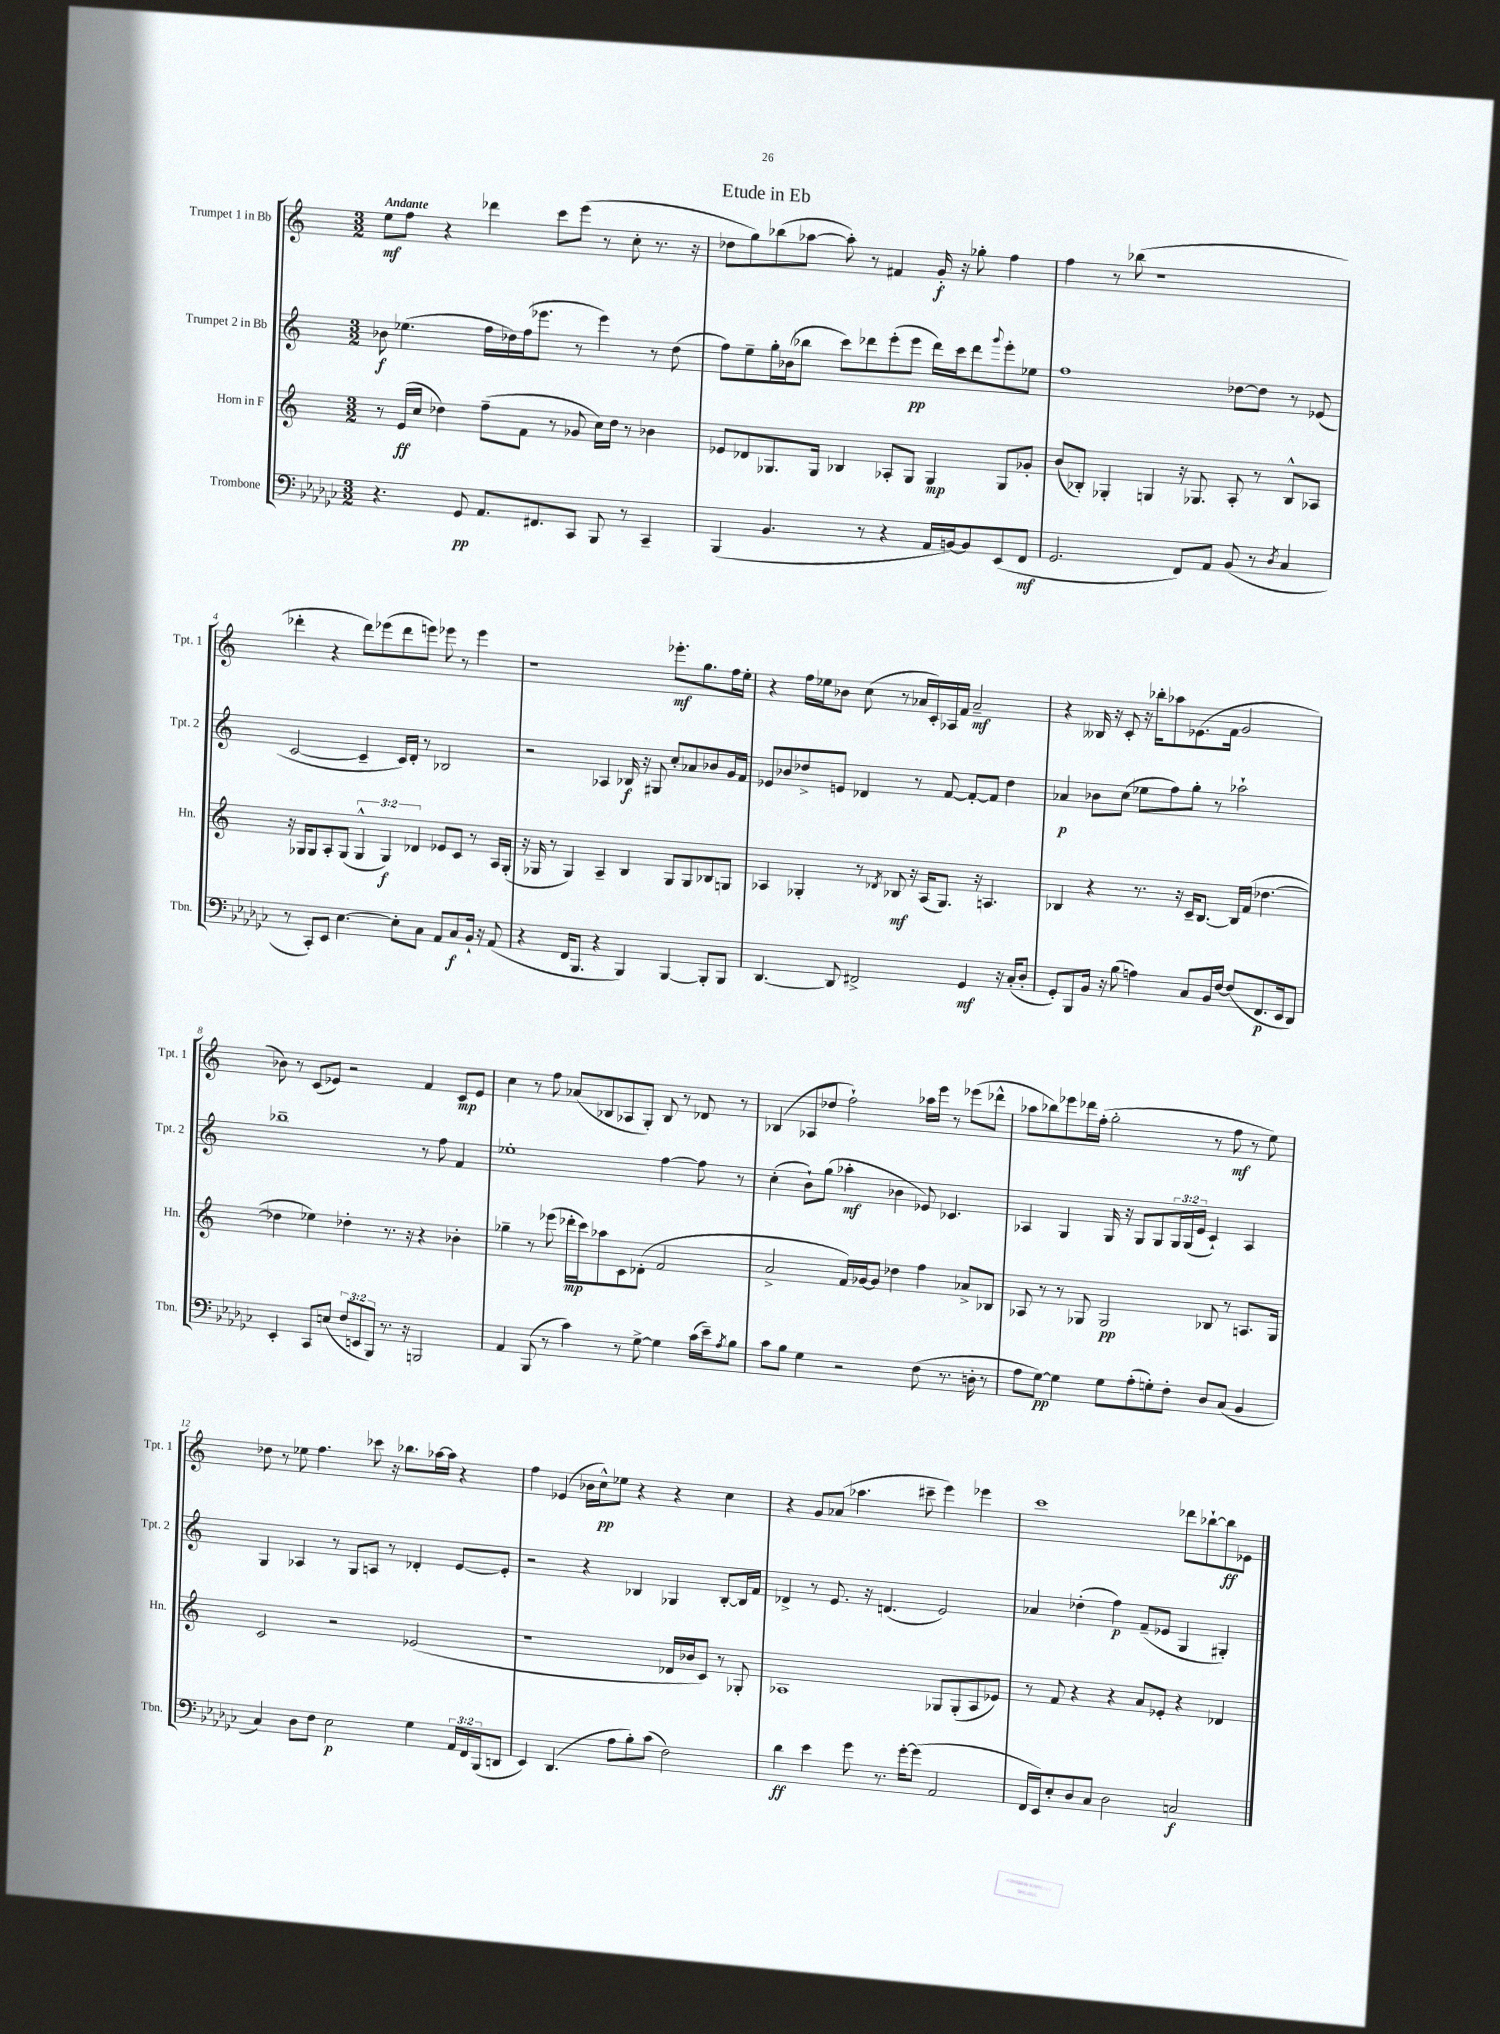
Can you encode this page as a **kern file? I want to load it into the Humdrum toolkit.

**kern	**kern	**kern	**kern
*staff4	*staff3	*staff2	*staff1
*clefF4	*clefG2	*clefG2	*clefG2
*k[b-e-a-d-g-c-]	*k[]	*k[]	*k[]
*M3/2	*M3/2	*M3/2	*M3/2
4.r	8r	8b-\	8ee\L
.	(16e/LL	(4.ee-\	8ff\J
.	16cc/JJ	.	.
.	4dd-\)	.	4r
8GG-/	.	.	.
8.AA-/L	(8ff~\L	16ff\LL	4ddd-\
.	.	16dd-\)	.
.	8f\J	(16ff\J	.
8.FF#/	.	8.eee-\J	.
.	8r	.	8ccc\L
8CC-/J	8g-/	8r	(8eee\J
8BBB-/	16cc\LL)	4eee-\)	8r
.	16dd-\JJ	.	.
8r	8r	.	8cc'\
4CC-~/	4b-\	8r	8.r
.	.	(8dd-\	.
.	.	.	16r
=	=	=	=
(4BBB-/	8e-/L	8ff\L)	8dd-\L
.	8d-/	8ee~\	8gg\)
4.BB-/	8.G-/	16gg'\L	(8bb-\
.	.	(16b-\J	.
.	.	8bb-\J	[8aa-\J
.	16G-/Jk	.	.
.	4B-/	8ccc\L)	8aa-'\])
8r	.	8ddd-\	8r
4r	8A-'/L	(8eee'\	4f#/
.	8G-/J	8eee\J	.
16AA-/LL	4G-/	16ddd-\LL)	16g'/
[16BB/J)	.	16ccc\J	16r
8BB/]	.	8ddd-\	8gg-'\
.	.	8qqggg/	.
(8EE-/	8G-/L	8eee'\	4ff\
8FF/J	8g-'/J	8ee-\J	.
=	=	=	=
2.GG-/	(8b/L	1ff	4ff\
.	8B-'/J)	.	.
.	4G-'/	.	8r
.	.	.	(8bb-\
.	4G/	.	1r
8FF/L)	16r	.	.
.	8.G-/	.	.
8AA-/J	.	.	.
(8BB-/	8A'/	[8dd-\L	.
8r	8r	8dd-\]J	.
8qD-/	.	.	.
4C-/	8B-^^/L	8r	.
.	8A-/J	(8e-/	.
=	=	=	=
8r	16r	[2c/	4ddd-'\
.	16G-/LK	.	.
8CC-'/L)	8G-/	.	.
8EE-/J	8A'/	.	4r
[4.E-\	(8G-/J	.	.
.	6G-^^/	4c~/]	8ddd-\L)
.	.	.	(8eee-\
.	6G-/)	.	.
8E-'\]L	.	16c/LL)	8ddd-\
.	.	16d'/JJ	.
.	6d-/	.	.
8C-\J	.	8r	8eee\J)
8AA-/L	8e-/L	2B-/	8eee-\
8C-/	8c/J	.	8r
16BB-`/Jk	8r	.	4eee-\
16r	.	.	.
(8AA-/	16A/LL	.	.
.	(16G-'/JJ	.	.
=	=	=	=
4r	16r	2r	1r
.	16G-/	.	.
.	8r	.	.
16FF/LK	4G-/)	.	.
8.BBB-/J	.	.	.
4r	4A~/	4A-/	.
4BBB-/)	4B/	16B-/	.
.	.	16r	.
.	.	8G#/	.
[4BBB-/	8G-/L	8cc'/L	8.eee-'\L
.	8G-/	8a-/	.
.	.	.	8.gg\
8BBB-'/]L	8B-/	8b-/	.
8BBB-/J	8G/J	16g/L	16ff\L
.	.	16f/JJ	16ee'\JJ
=	=	=	=
[4.DD-/	4A-/	8e-/L	4r
.	.	8b-/	.
.	4G-'/	8dd-^/	16ff\LL
.	.	.	16ee-\J
8DD-/]	.	8e/J	8b-\J
2FF#^/	8r	4d-/	(8cc\
.	8qd-/	.	.
.	8B-/	.	8r
.	16r	8r	16a-/LL
.	(16A-/LK	.	16c'/)
.	8.G-/J)	[8f/	16A-/
.	.	.	16f/JJ
4GG-/	.	8f'/_L	2a-~/
.	16r	.	.
.	4.A/	8f/]J	.
16r	.	4dd-\	.
(16C-'/LK	.	.	.
8D-'/J	.	.	.
=	=	=	=
8GG-'/L)	4B-/	4a-/	4r
8BBB-/	.	.	.
16BB-/Jk	4r	8b-\L	16B--/
16r	.	.	16r
(8B-\	.	(8cc\J	8c'/
4A\)	8.r	8ee-\L	16r
.	.	.	16bb-'\LK
.	.	8ff\)	8aa-\
.	16r	.	.
8C-/L	16c~/LK	8gg'\J	(8.e-\
.	[8.B-/J	.	.
16BB-/L	.	8r	.
[16F/JJ	.	.	16f\Jk
(8F/]L	16B-/]LL	2aa-`\	2g/
.	(16f/JJ	.	.
8.FF/	[4.dd-\	.	.
16EE-/k	.	.	.
8DD-/J)	.	.	.
=	=	=	=
4EE-'/	4dd-\]	1bb-~	8b-\)
.	.	.	8r
8CC-/L	4ee-\)	.	(8c/L
(8E/J	.	.	8e-/J)
12F/L	4dd-'\	.	2r
12EE/	.	.	.
12BBB-/J)	.	.	.
8.r	8.r	.	.
16r	16r	.	.
2BBB/	4r	8r	4f/
.	.	8ff\	.
.	4b-'\	4f/	8c/L
.	.	.	8e-/J
=	=	=	=
4AA-/	4gg-~\	1ee-'	4cc\
(8BBB-/	8r	.	8r
8r	(8eee-\	.	8ff\
4c-\)	16ddd-'\LL	.	(8a-/L
.	16ccc\J)	.	.
.	8aa-\	.	8B-/
8r	8c\	.	8A-/
[8G-^\	(8d-'\J	.	8G'/J)
4G-\]	2f/	[4ff\	8B-/
.	.	.	8r
(16c-\LL	.	8ff\]	8d-/
16e-~\J)	.	.	.
8qA-/	.	.	.
8B-\J	.	8r	8r
=	=	=	=
8c-\L	2a^/	(4cc'\	(4B-/
8B-\J	.	.	.
4G-\	.	8b`\L)	8A-/L
.	.	(8gg\J	8dd-/J
2r	16f/LL)	4aa-'\	2ff`\)
.	[16g-/J	.	.
.	8g-/]J	.	.
.	4dd-\	4b-\	.
(8F\	4ff\	8e-/)	16aa-\LL
.	.	.	16eee\JJ
8.r	.	4.c-/	8r
.	8a-^/L	.	(8eee-\L
16D'\	.	.	.
8r	8B-/J	.	8ddd-^^\J
=	=	=	=
8A-\L	8A-/	4A-/	8aa-\L
[8G-\J)	8r	.	8bb-\)
4G-\]	8r	4G/	8eee-\
.	8G-/	.	16ddd-\L
.	.	.	(16ff'\JJ
8G-\L	2G-/	16G/	2gg'\
.	.	16r	.
(8A-'\	.	8G/L	.
8G'\)	.	8G/	.
8F'\J	.	24G/L	.
.	.	(24G/	.
.	.	24e/JJ	.
8D-/L	8B-/	4c`/)	8r
(8C-/J	8r	.	8ff\
4BB-/	8.A/L	4A-/	8r
.	.	.	8ee\)
.	16G-/Jk	.	.
=	=	=	=
4C-/)	2c/	4G/	8dd-\
.	.	.	8r
8D-\L	.	4A-/	8ee-\
8F\J	.	.	4.ff\
2E-\	2r	8r	.
.	.	8G/L	.
.	.	8A/J	8ccc-\
.	.	8r	16r
.	.	.	8.bb-\L
4G-\	(2e-/	4d-'/	.
.	.	.	[16aa-\L
.	.	.	16aa-\]JJ
24AA-/LL	.	[8e/L	4r
24FF/	.	.	.
(24BBB-/J	.	.	.
8DD/J	.	8e'/]J	.
=	=	=	=
4EE-/)	1r	2r	4ff\
(4.DD-/	.	.	(4e-/
.	.	4r	16b-\LL
.	.	.	16cc^^\J)
8A-\L	.	.	8ee-\J
8B-'\)	.	4B-/	4r
(8c-\J	.	.	.
2F\)	16d-/LL	4G-/	4r
.	16b-/J	.	.
.	8c/J)	.	.
.	8r	[8B-'/L	4cc\
.	8G-'/	16B-/]L	.
.	.	16f/JJ	.
=	=	=	=
4d-\	1A-	4d-^/	4r
4e-\	.	8r	8g/L
.	.	8.e/	(8a-/J
8g-\	.	.	4.aa-\
.	.	16r	.
8.r	.	(4.d/	.
[16g-'\LK	.	.	.
(8g-\]J	.	.	8ccc#~\
2AA-/	8G-/L	2e/)	4eee\)
.	(8G-'/	.	.
.	8A-/	.	4eee-\
.	8e-/J)	.	.
=	=	=	=
16FF/LL	8r	4a-/	1ccc
16EE-/J)	.	.	.
8E-'/	8f/	.	.
8D-/	4r	(4dd-'\	.
8C-/J	.	.	.
2D-\	4r	4ff\)	.
.	8a/L	(8f~/L	.
.	8e-'/J	8e-/J	.
2C/	4r	4G/	8ddd-\L
.	.	.	[8bb-`\
.	4d-/	4G#'/)	8bb-\]
.	.	.	8e-\J
==	==	==	==
*-	*-	*-	*-
